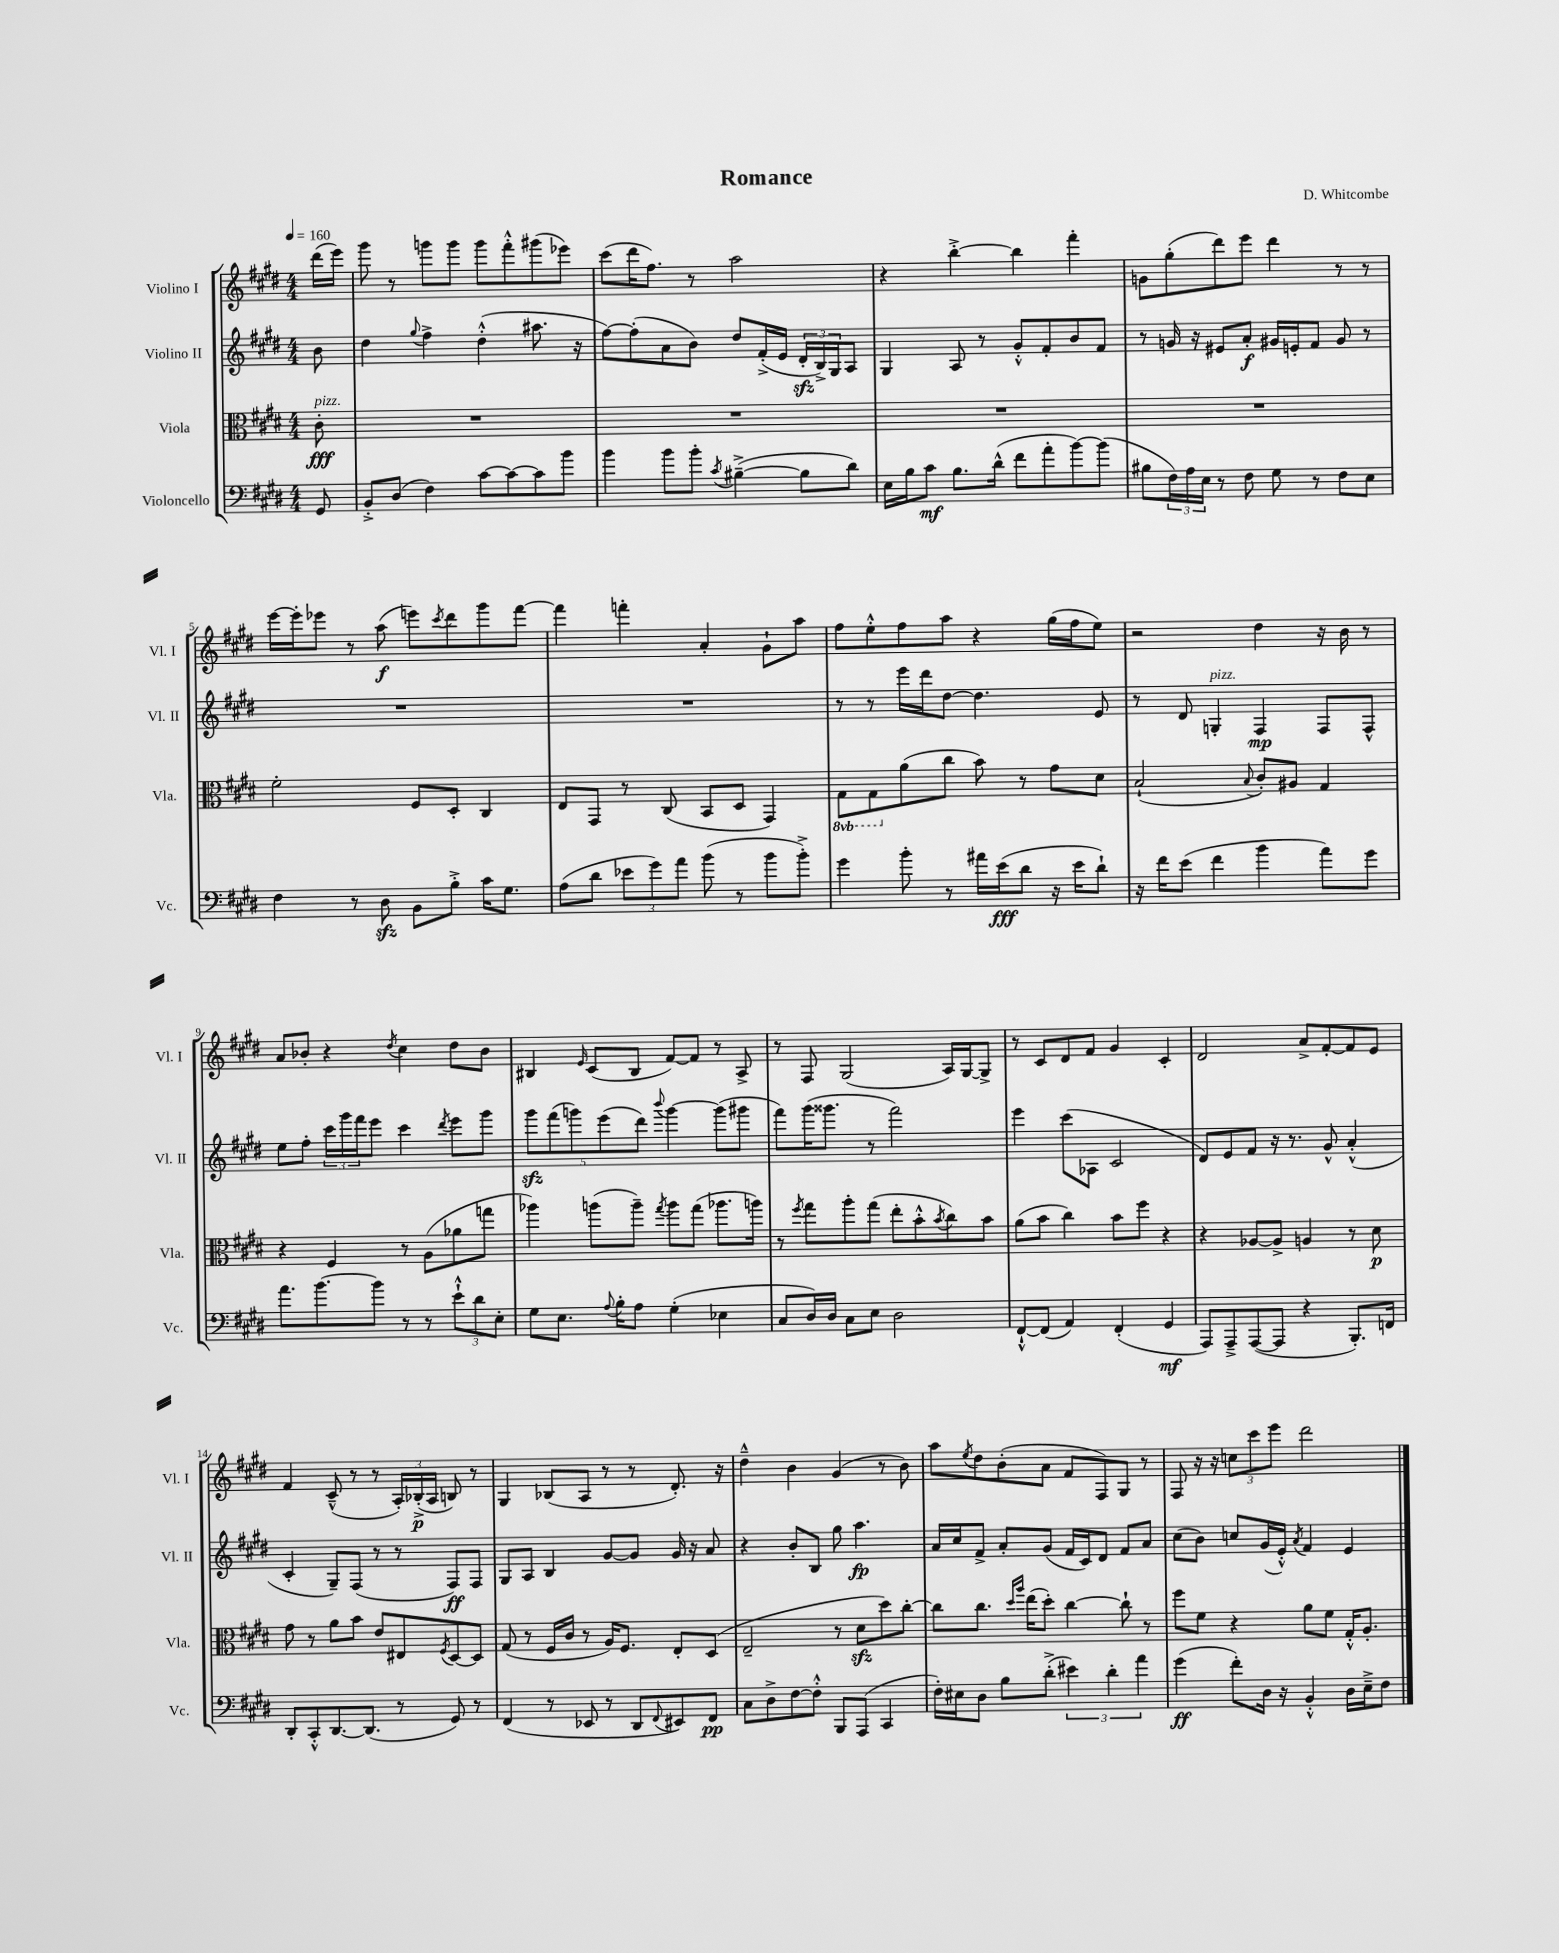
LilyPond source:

\header { title = "Romance" composer = "D. Whitcombe" }
<<
\new StaffGroup <<
\new Staff = "s0" \with { instrumentName = "Violino I" shortInstrumentName = "Vl. I" } {
    \clef treble \key e \major \numericTimeSignature \time 4/4 \partial 8 \tempo 4 = 160
    dis'''16( e'''16) |
    gis'''8 r8 g'''8 g'''8 g'''8 fis'''8-.-^ gis'''8( ees'''8) |
    cis'''8( dis'''16 fis''8.) r8 a''2 |
    r4 b''4~-.-> b''4 fis'''4-. |
    g'8 gis''8-.( dis'''8) e'''8 dis'''4 r8 r8 |
    e'''16~ e'''16-. ees'''8 r8 a''8\f( e'''8) \acciaccatura { cis'''8 } dis'''8 gis'''8 fis'''8~ |
    fis'''4 f'''4-. a'4-. gis'8-! a''8 |
    fis''8 e''8-.-^ fis''8 a''8 r4 gis''16( fis''16 e''8) |
    r2 dis''4 r16 b'16 r8 |
    a'8 bes'8-. r4 \acciaccatura { dis''8 } cis''4 dis''8 bes'8 |
    bis4 \grace { e'16 } cis'8( bis8 fis'8~) fis'8 r8 a8-> |
    r8 fis8 gis2( a16) gis16~ gis8-> |
    r8 cis'8 dis'8 fis'8 gis'4 cis'4-. |
    dis'2 a'8-> fis'8~-. fis'8 e'8 |
    fis'4 cis'8---^( r8 r8 \tuplet 3/2 { a16-.) bes16-.->\p( a16 } b8) r8 |
    gis4 bes8( a8 r8 r8 dis'8.-.) r16 |
    dis''4---^ b'4 gis'4( r8 b'8) |
    a''8 \acciaccatura { e''8 } dis''8 b'8-.( a'8 fis'8 fis8) gis8 r8 |
    fis8 r16 r16 \tuplet 3/2 { c''8 cis'''8 e'''8 } dis'''2 \bar "|." |
}
\new Staff = "s1" \with { instrumentName = "Violino II" shortInstrumentName = "Vl. II" } {
    \clef treble \key e \major \numericTimeSignature \time 4/4 \partial 8
    b'8 |
    dis''4 \appoggiatura { gis''8 } fis''4-> dis''4-.-^( ais''8. r16 |
    fis''8~) fis''8-.( a'8 b'8) dis''8 fis'16-.->( e'16 \tuplet 3/2 { dis'16-.\sfz b16->) gis16 } a8 |
    gis4 a8 r8 gis'8-.-^ fis'8-. b'8 fis'8 |
    r8 g'16 r16 eis'8 a'8-.\f gis'16 e'16-. fis'8 gis'8 r8 |
    R1 |
    R1 |
    r8 r8 e'''16 dis'''16 dis''8~ dis''4. e'8 |
    r8 dis'8 g4-.^\markup { \italic "pizz." } fis4\mp fis8 fis8-^ |
    e''8 fis''8-. \tuplet 3/2 { cis'''16 gis'''16 fis'''16 } e'''8 cis'''4 \acciaccatura { dis'''8 } e'''8 gis'''8 |
    \tuplet 5/4 { gis'''8\sfz fis'''8( g'''8) e'''8( dis'''8) } \appoggiatura { b'''8 } g'''4~ g'''8( gis'''8 |
    fis'''8) gis'''16( gisis'''8. r8 fis'''2) |
    e'''4 cis'''8( aes8 cis'2 |
    dis'8) e'8 fis'8 r16 r8. gis'8-^ a'4-.-^( |
    cis'4-. gis8--) fis8( r8 r8 fis8\ff) fis8 |
    gis8 a8 b4 gis'8~ gis'8 gis'16 r16 a'8 |
    r4 b'8-. b8 gis''8 a''4.\fp |
    a'16 cis''16 fis'8-> a'8-. gis'8( fis'16 cis'16) dis'8 fis'8 a'8 |
    cis''8( b'8) c''8 gis'16( e'16-.-^) \acciaccatura { a'8 } fis'4 e'4 \bar "|." |
}
\new Staff = "s2" \with { instrumentName = "Viola" shortInstrumentName = "Vla." } {
    \clef alto \key e \major \numericTimeSignature \time 4/4 \set Staff.ottavationMarkups = #ottavation-simple-ordinals \partial 8
    cis'8-.\fff^\markup { \italic "pizz." } |
    R1 |
    R1 |
    R1 |
    R1 |
    fis'2-. fis8 dis8-. cis4 |
    e8 gis,8 r8 cis8( b,8 dis8 gis,4) |
    \ottava #-1 gis,8 gis,8 \ottava #0 a'8( cis''8 b'8) r8 gis'8 dis'8 |
    b2-!( \appoggiatura { b8 } cis'8-.) ais8 gis4 |
    r4 fis4 r8 a8( aes'8 g''8 |
    aes''4) a''8( a''8--) \acciaccatura { gis''8 } a''8 gis''8( aes''8. a''16) |
    r8 \acciaccatura { fis''8 } gis''8 a''8-. gis''8( e''8-. b'8-.-^ \acciaccatura { b'8 } cis''8) b'8 |
    a'8( b'8 cis''4) b'8 fis''8 r4 |
    r4 aes8~ aes8-> a4 r8 dis'8\p |
    gis'8 r8 a'8 b'8 e'8 eis8 \acciaccatura { fis8 } dis8~ dis8 |
    gis8( r8 fis16 cis'16 r8 a16) fis8. e8-. dis8( |
    e2-- r8 dis'8\sfz dis''8) cis''8~-. |
    cis''8 cis''8. \grace { dis''16 a''16 } e''16( dis''8-.) cis''4~ cis''8-! r8 |
    fis''8 fis'8 r4 a'8 fis'8 gis16-.-^ a8.-. \bar "|." |
}
\new Staff = "s3" \with { instrumentName = "Violoncello" shortInstrumentName = "Vc." } {
    \clef bass \key e \major \numericTimeSignature \time 4/4 \partial 8
    gis,8 |
    b,8-.-> dis8( fis4) cis'8~ cis'8~ cis'8 b'8 |
    b'4 b'8 b'8-. \acciaccatura { cis'8 } bis4~--->( bis8 dis'8) |
    e16 b16 cis'8\mf b8. dis'16-^( fis'8 a'8-. b'8~) b'8( |
    bis8 \tuplet 3/2 { fis16) a16 e16 } r8 fis8 gis8 r8 fis8 e8 |
    fis4 r8 dis8\sfz b,8 b8-.-> cis'16 gis8. |
    a8( dis'8 \tuplet 3/2 { ees'8 gis'8) a'8 } b'8( r8 b'8 b'8-.->) |
    gis'4 b'8-. r8 ais'16 e'16\fff( dis'8 r16 e'16 dis'8-!) |
    r16 fis'16 e'8( fis'4 b'4 a'8) gis'8 |
    a'8. b'8.~ b'8 r8 r8 \tuplet 3/2 { e'8-!-^ dis'8 e8-. } |
    gis8 e8. \appoggiatura { a8 } b16-. a8 gis4-.( ees4 |
    cis8 dis16) dis16 cis8 e8 dis2 |
    fis,8~-!-^ fis,8( a,4) fis,4-.( gis,4\mf |
    a,,8) a,,8---> a,,8~( a,,8 r4 b,,8.-.) f,16 |
    dis,8-. cis,8-.-^ dis,8.~ dis,8.( r8 gis,8) r8 |
    fis,4( r8 ees,8 r8 dis,8 \appoggiatura { fis,8 } eis,8) fis,8\pp |
    cis8 dis8-> fis8~ fis8-.-^ b,,8 a,,8( cis,4 |
    fis16-.) eis16 dis8 b8 dis'8-.->( \tuplet 3/2 { eis'4) dis'4-. a'4 } |
    gis'4\ff( fis'8-.) dis16 r16 b,4-.-^ dis16 e16---> fis8 \bar "|." |
}
>>
>>
